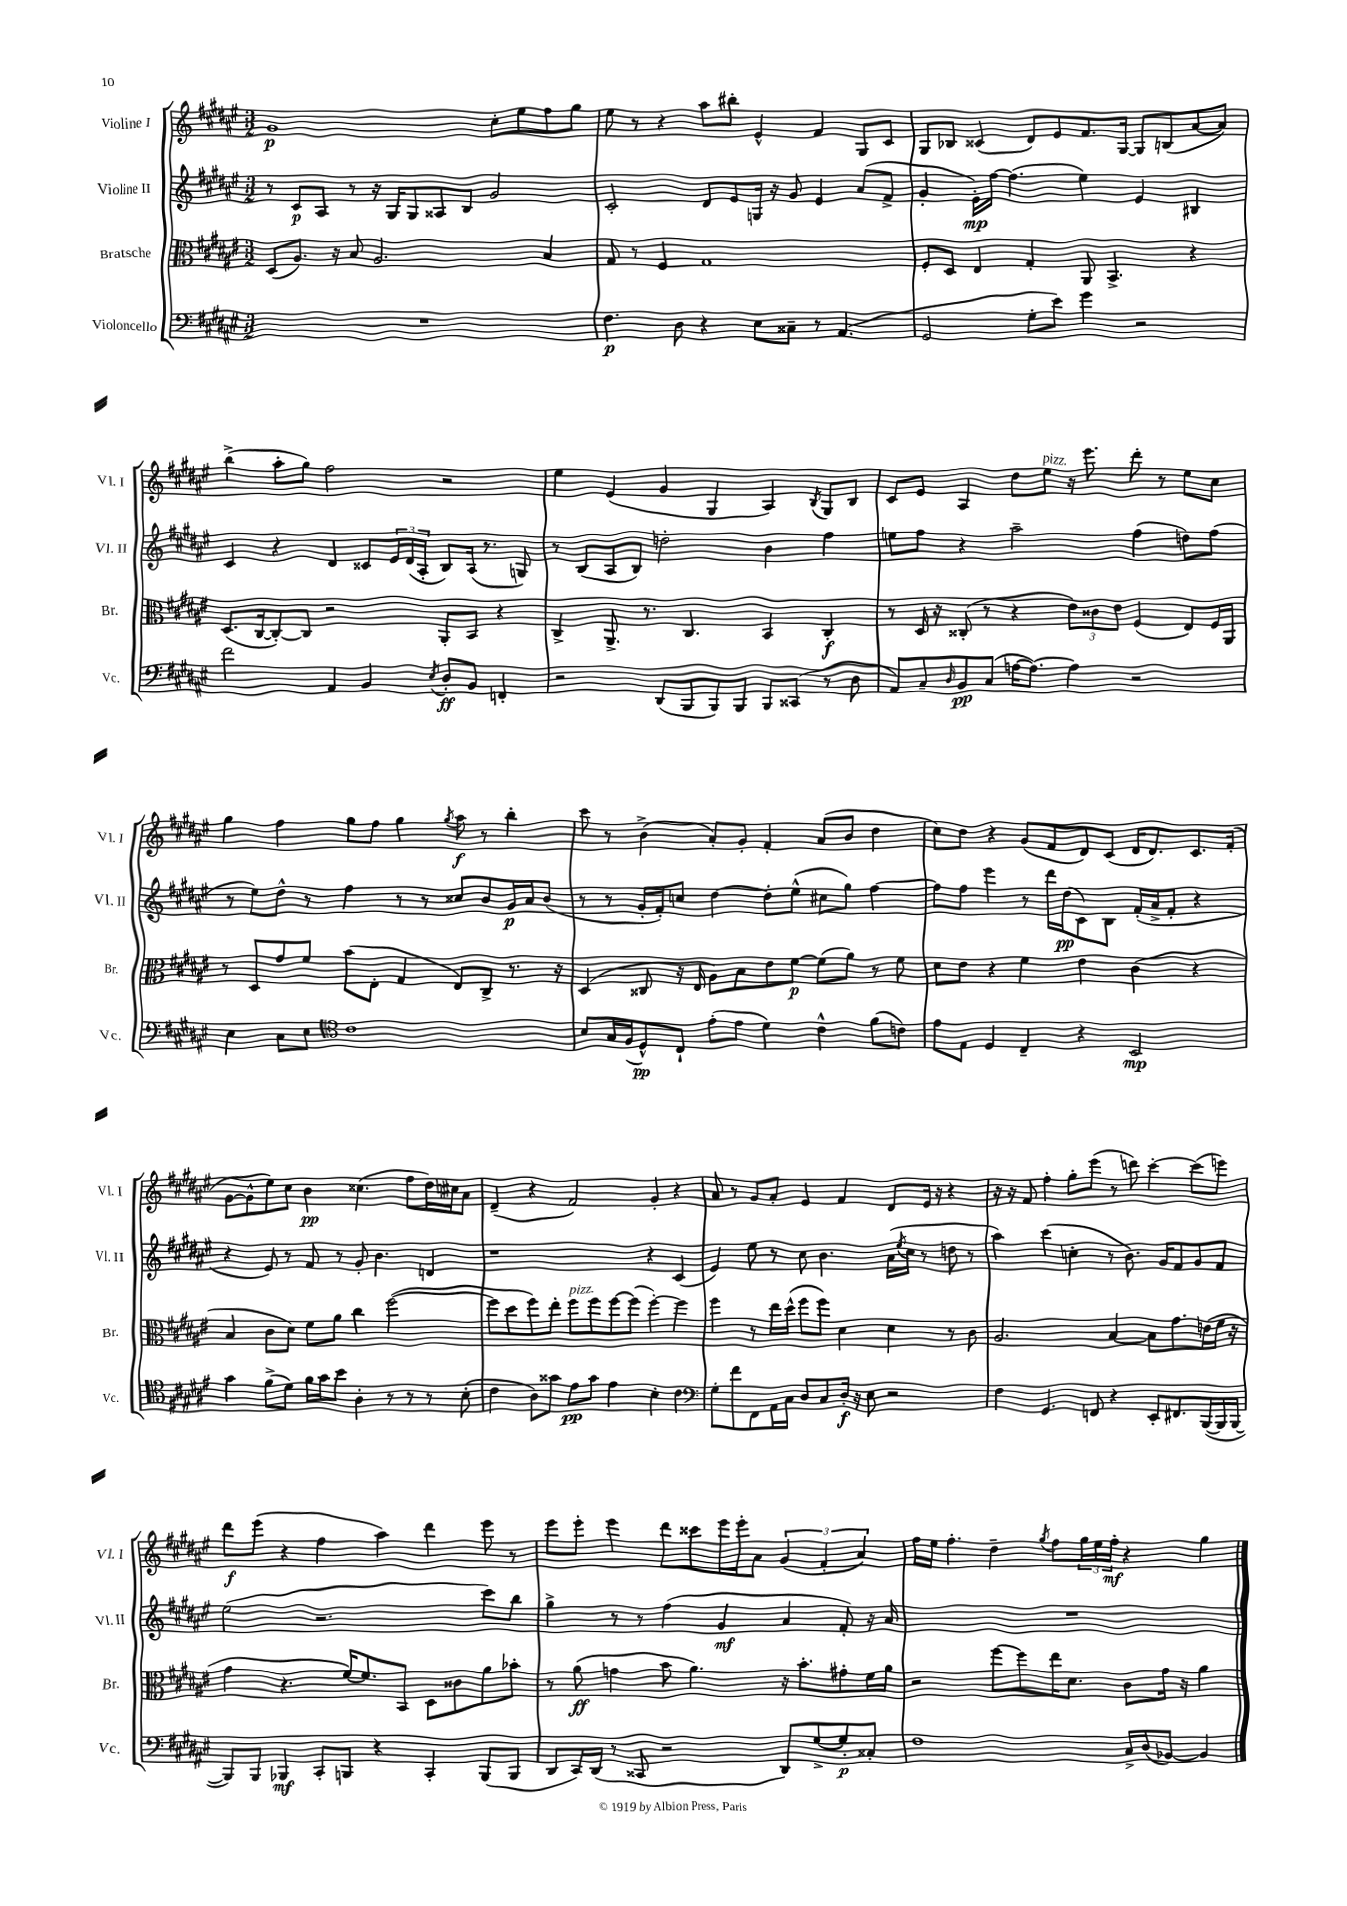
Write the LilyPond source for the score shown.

<<
\new StaffGroup <<
\new Staff = "s0" \with { instrumentName = "Violine I" shortInstrumentName = "Vl. I" } {
    \clef treble \key fis \major \numericTimeSignature \time 3/2
    gis'1\p cis''8-. eis''8 fis''8 gis''8 |
    eis''8 r8 r4 ais''8 bis''8-. eis'4-^ fis'4 gis8 cis'8 |
    gis8 bes8 cisis'4( dis'8) eis'8 fis'8. gis16~ gis8 b8( ais'8~ ais'8) |
    b''4->( ais''8-. gis''8) fis''2 r2 |
    eis''4 eis'4( gis'4 gis4 ais4) \acciaccatura { b8 } gis8 b8 |
    cis'8 eis'8 ais4 dis''8 eis''8^\markup { \italic "pizz." } r16 eis'''8. dis'''8-. r8 eis''8 cis''8 |
    gis''4 fis''4 gis''8 fis''8 gis''4 \acciaccatura { gis''8 } ais''8\f r8 b''4-. |
    cis'''8 r8 b'4->( ais'8-.) gis'8-. fis'4-. ais'8( b'8 dis''4 |
    cis''8) dis''8 r4 gis'8( fis'8 dis'8) cis'8( dis'16 dis'8.) cis'8. fis'16-.( |
    gis'8~ gis'8-^ eis''8) cis''8 b'4\pp cisis''4.( fis''8 dis''16) cis''16 ais'8 |
    dis'4--( r4 fis'2) gis'4-. r4 |
    ais'8 r8 gis'8 ais'8-. eis'4 fis'4 dis'8 eis'16 r16 r4 |
    r16 r16 fis'8 fis''4-. gis''8-. eis'''8( r8 d'''8) cis'''4~-. cis'''8( e'''8) |
    dis'''8\f eis'''8( r4 fis''4 ais''4) dis'''4 eis'''8 r8 |
    eis'''8 eis'''8-. eis'''4 dis'''8 cisis'''8 eis'''16 eis'''16-. ais'8 \tuplet 3/2 { gis'4( fis'4-. ais'4) } |
    fis''16 eis''16 fis''4.-. dis''4-- \acciaccatura { gis''8 } fis''8 \tuplet 3/2 { gis''16 eis''16 fis''16-.\mf } r4 gis''4 \bar "|." |
}
\new Staff = "s1" \with { instrumentName = "Violine II" shortInstrumentName = "Vl. II" } {
    \clef treble \key fis \major \numericTimeSignature \time 3/2
    r8 cis'8\p ais8 r8 r16 gis16 gis8 aisis8 b8 gis'2 |
    cis'2-. dis'8 eis'8 g16 r16 gis'8 eis'4 ais'8( fis'8-> |
    gis'4-. eis'16-.\mp) fis''16~ fis''4.( eis''4) eis'4 bis4 |
    cis'4 r4 dis'4 cisis'8 \tuplet 3/2 { eis'16 dis'16( ais16-. } b8) ais16( r8. g8) |
    r8 b8( ais8 b8) d''2-. b'4 fis''4 |
    e''8 fis''8 r4 ais''2-- fis''4( d''8) fis''8( |
    r8 eis''8) dis''8-^ r8 fis''4 r8 r8 cisis''8 b'8 gis'16\p ais'16 b'8( |
    r8 r8 gis'16-. fis'16-.) c''8 dis''4~ dis''8-. eis''8-^( cis''8 gis''8) fis''4~ |
    fis''8 fis''8 eis'''4 r8 dis'''16 dis''16\pp( cis'8) b8 fis'16-.( ais'16-> fis'8-. r4 |
    r4 eis'8) r8 fis'8 r8 gis'8-. b'4. d'4 |
    r1 r4 cis'4( |
    eis'4) eis''8 r8 cis''8 b'4. ais'16( \acciaccatura { eis''8 } cis''16 r8 d''8 r8 |
    ais''4) cis'''4( c''4-. r8 b'8.) gis'16 fis'8 gis'8 fis'8 |
    eis''2( r2. cis'''8) b''8 |
    gis''4-> r8 r8 fis''4( gis'4\mf ais'4 fis'8-.) r16 ais'16 |
    R1. \bar "|." |
}
\new Staff = "s2" \with { instrumentName = "Bratsche" shortInstrumentName = "Br." } {
    \clef alto \key fis \major \numericTimeSignature \time 3/2
    dis8( ais8.) r16 b8 ais2. b4 |
    gis8 r8 fis4 gis1 |
    fis8-. dis8 eis4 gis4-. ais,8 b,4.-> r4 |
    dis8.( cis16~ cis8~-.) cis8 r2 ais,8-. b,8 r4 |
    cis4-> ais,8.-> r8. cis4. b,4 cis4-.\f |
    r8 dis16 r16 cisis8-.( r8 r4 \tuplet 3/2 { eis'8) cisis'8 eis'8 } fis4( eis8) fis16 ais,16 |
    r8 dis8 gis'8 fis'8 b'8( eis8-. gis4 eis8) cis8-> r8. r16 |
    dis4( cisis8 r16 eis16 ais8) b8 eis'8 fis'8~\p fis'8( ais'8) r8 fis'8 |
    dis'8 eis'8 r4 fis'4 eis'4 cis'4( r4 |
    b4 cis'8 dis'8) fis'8 ais'8 cis''4 fis''2~( |
    fis''8 dis''8 fis''8) eis''8-. fis''8^\markup { \italic "pizz." } fis''8 fis''8~ fis''8( fis''4~-.) fis''4 |
    fis''4 r8 eis''16 dis''16-^( fis''8 fis''8) dis'4 dis'4 r8 cis'8 |
    ais2. b4~ b8 gis'8. e'16( fis'16 r16 |
    gis'4 r4. fis'16~) fis'8. b,8 dis8 cisis'8 ais'8 bes'8-. |
    r8 ais'8\ff( g'4 b'8 ais'4.) r16 b'8.-. gis'8-. fis'16 ais'16 |
    r2 fis''8~ fis''8 eis''16 dis'8. cis'8 gis'16 r16 ais'4 \bar "|." |
}
\new Staff = "s3" \with { instrumentName = "Violoncello" shortInstrumentName = "Vc." } {
    \clef bass \key fis \major \numericTimeSignature \time 3/2
    R1. |
    fis4.\p dis8 r4 eis8 cisis8-- r8 ais,4.( |
    gis,2 gis8-. eis'8) gis'4 r2 |
    fis'2 ais,4 b,4 \acciaccatura { eis8 } dis8-.\ff b,8 f,4-. |
    r2 dis,8( b,,8 b,,8) b,,8 b,,8 cisis,8( r8 dis8 |
    ais,8) cis8-- \grace { dis16 } b,8\pp cis8( a16~ a8.~) a4 r2 |
    eis4 cis8 eis8 \clef tenor cis'1 |
    b8 gis16 fis16( dis8-^\pp) cis8-! eis'8-.( eis'8 dis'4) cis'4-^ fis'8( c'8) |
    eis'8 eis8 dis4 cis4-- r4 b,2\mp |
    gis'4 fis'8->( dis'8) fis'16 gis'16 b'8 ais4-. r8 r8 r8 b8-.( |
    cis'4 ais8) gisis'8 eis'8\pp gisis'8 eis'4 b4-. cis'4 |
    \clef bass gis8-. fis'8 fis,8 ais,16 cis16 dis8 cis8 dis16-.\f r16 eis8 r2 |
    fis4 gis,4. f,8 r4 eis,8-. fis,8. b,,16~( b,,16 b,,16~ |
    b,,8) b,,8 bes,,4\mf cis,8-. b,,8 r4 cis,4-. b,,8( b,,8 |
    dis,8 cis,16) dis,16( r8 cisis,8 r2 dis,8) gis8~-> gis8-.\p cisis8-. |
    fis1 cis16-> dis16( bes,8~) bes,4 \bar "|." |
}
>>
>>
\layout { \context { \Score \remove "Bar_number_engraver" } }
